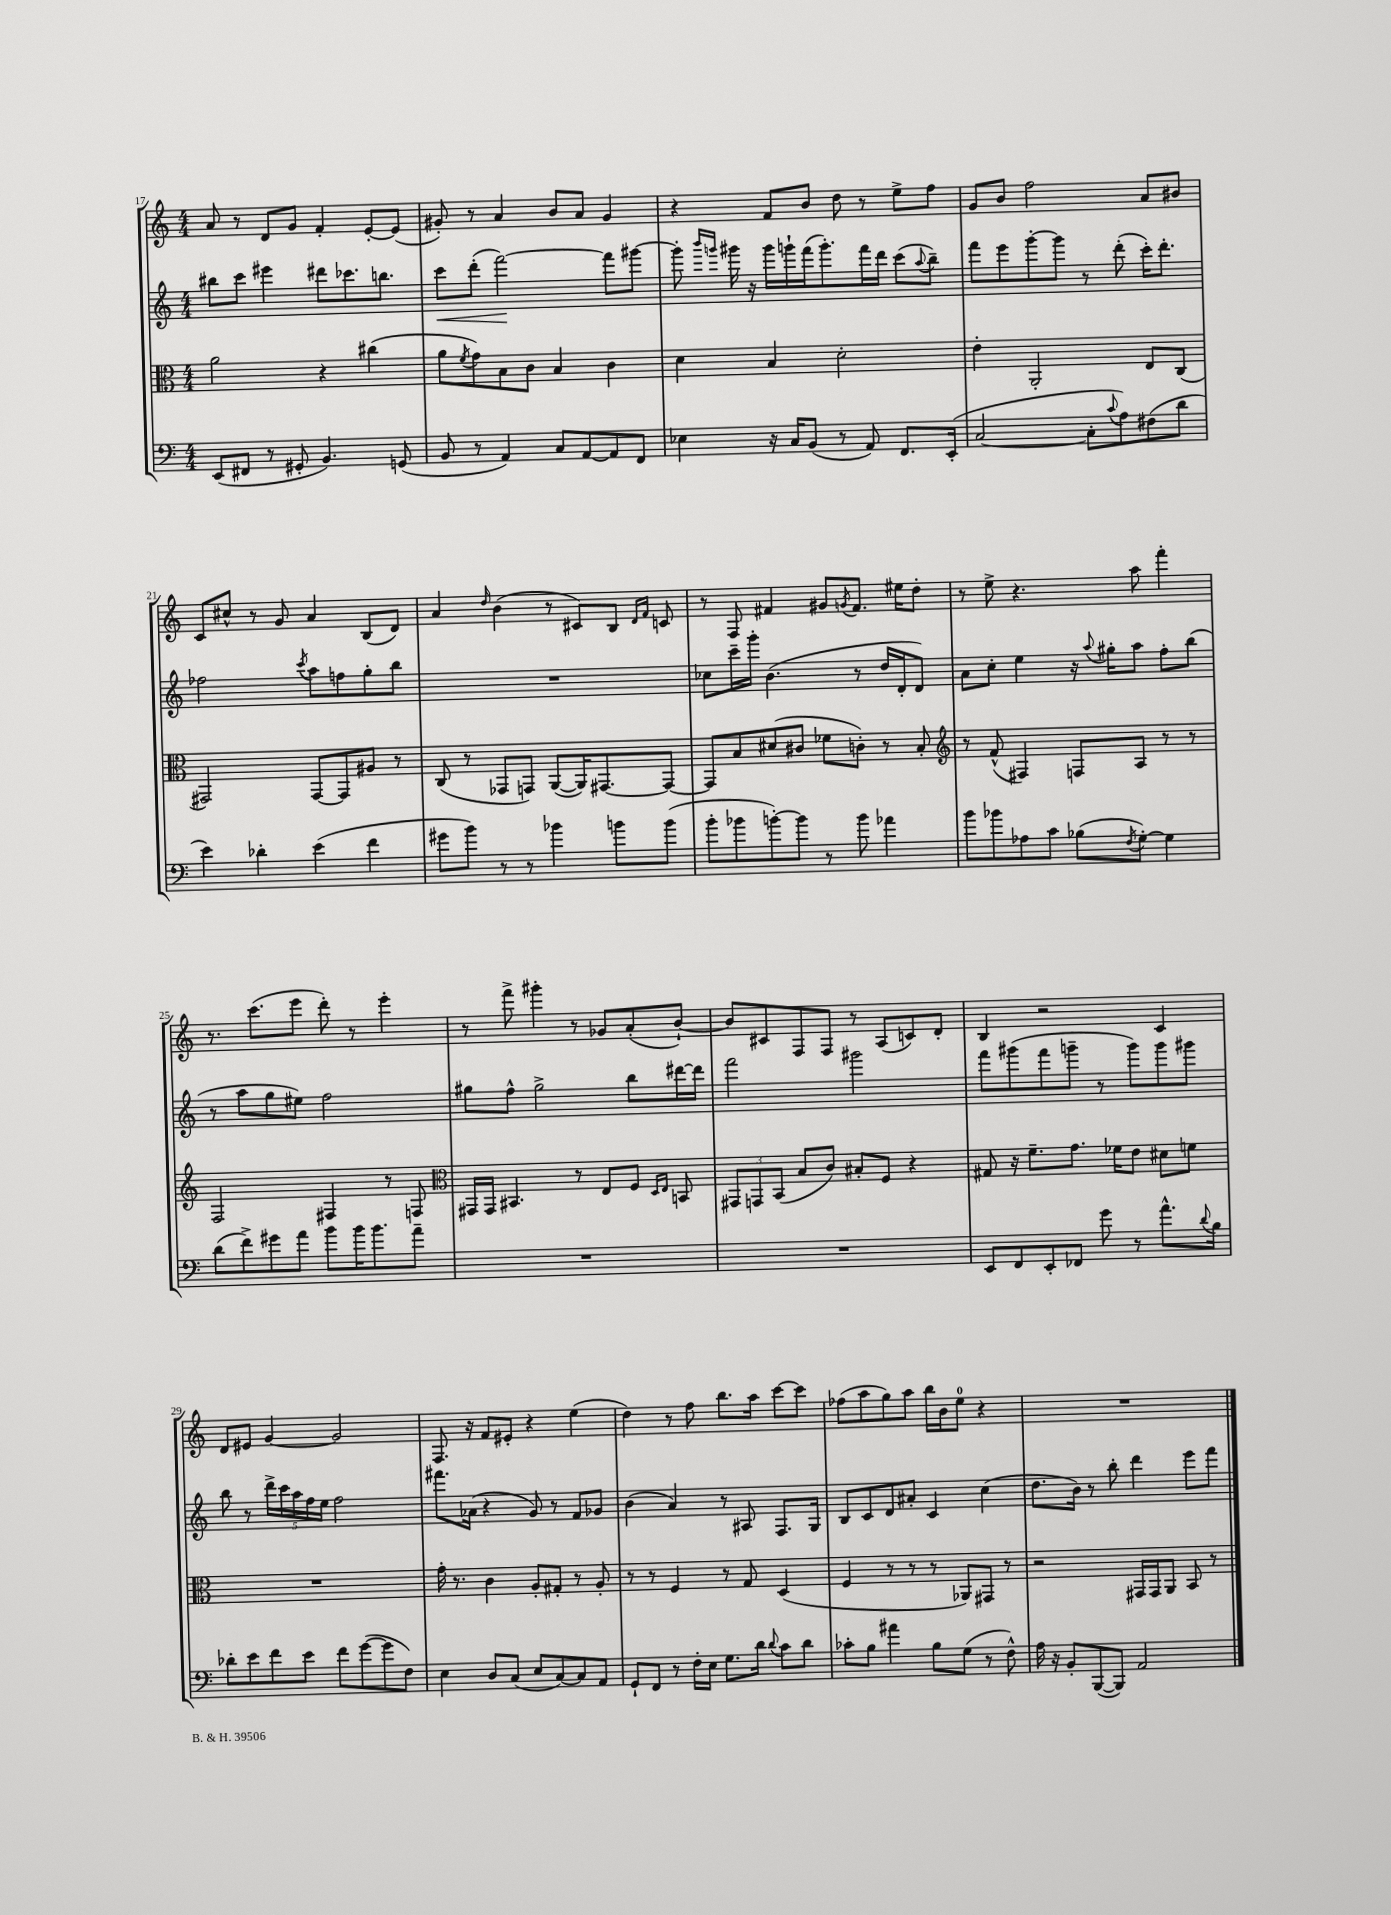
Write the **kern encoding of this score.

**kern	**kern	**kern	**dynam	**kern
*part4	*part3	*part2	*part2	*part1
*staff4	*staff3	*staff2	*staff2	*staff1
*clefF4	*clefC3	*clefG2	*	*clefG2
*k[]	*k[]	*k[]	*	*k[]
*M4/4	*M4/4	*M4/4	*	*M4/4
=17	=17	=17	=17	=17
(8EE/L	2a\	8bb#X\L	.	8a/
8FF#X/J	.	8ccc\J	.	8r
8r	.	4eee#X\	.	8d/L
8GG#X'/	.	.	.	8g/J
4.BB/)	4r	8ddd#X\L	.	4f'/
.	.	8.ccc-X\	.	.
.	(4cc#X\	.	.	[8e'/L
.	.	8.bbn\J	.	.
(8GGn/	.	.	.	(8e/J]
=18	=18	=18	=18	=18
!	!	!	!LO:HP:b	!
8BB/	8a\L	8ccc\L	<	8g#X'/)
.	8qf/	.	.	.
8r	8g\)	(8ddd'\J	.	8r
4AA/)	8B\	[2fff\)	.	4a/
.	8c\J	.	.	.
8C/L	4B/	.	.	8b/L
[8AA/	.	.	.	8a/J
8AA/]	4c\	8fff\L]	[	4g#/
8FF/J	.	[8ggg#X\J	.	.
=19	=19	=19	=19	=19
4E-X\	4d\	8ggg#'\]	.	4r
.	.	16qqbbb/LL	.	.
.	.	16qqgggn/JJ	.	.
.	.	16ggg#X\	.	.
.	.	16r	.	.
16r	4B/	16ggg#\LL	.	8f/L
16C/KL	.	16gggn`\	.	.
(8BB/J	.	(16fff\J	.	8b/J
.	.	8.ggg'\)	.	.
8r	2d'\	.	.	8dd\
8AA/)	.	16fff\L	.	8r
.	.	16ddd\JJ	.	.
8.FF/L	.	(8ccc\L	.	8ee^\L
.	.	8qqaa/	.	.
.	.	8bb~\J)	.	8ff\J
(16EE'/Jk	.	.	.	.
=20	=20	=20	=20	=20
[2C/	4e'\	8fff\L	.	8g/L
.	.	8eee\	.	8b/J
.	2AA'/	[8ggg'\	.	2ff\
.	.	8ggg\J]	.	.
8C'\L]	.	8r	.	.
8qqc/	.	.	.	.
8A\)	.	(8ddd'\	.	.
(8F#X\	8E/L	16ccc'\KL)	.	8a/L
.	.	8.ddd'\J	.	.
8d\J	(8C/J	.	.	8b#X/J
!!LO:LB:g=z
=21	=21	=21	=21	=21
4e\)	2GG#X/)	2ff-X\	.	8c/L
.	.	.	.	8cc#X^^/J
4d-X'\	.	.	.	8r
.	.	.	.	8g/
.	.	8qccc/	.	.
(4e\	[8GG#/L	8aa\L	.	4a/
.	8GG#/]	8ffn\	.	.
4f\	8A#X/J	8gg'\	.	(8B/L
.	8r	8bb\J	.	8d/J)
=22	=22	=22	=22	=22
8g#X\L	(8C/	1r	.	4a/
8b\J)	8r	.	.	.
.	.	.	.	16qqdd/
8r	8GG-X/L	.	.	(4b\
8r	8GGn/J)	.	.	.
4b-X\	([8AA/L	.	.	8r
.	16AA/K])	.	.	8c#X/L)
.	[8.GG#X/	.	.	.
8bn\L	.	.	.	8B/J
.	.	.	.	16qqd/LL
.	.	.	.	16qqf/JJ
(8b\J	8GG#/J_	.	.	8cn/
=23	=23	=23	=23	=23
8b'\L	8GG#/L]	8cc-X\L	.	8r
8b-X\	8B/	16ccc~\L	.	8F/
.	.	16ggg'\JJ	.	.
[8bn'\)	(8d#X/	(4.b\	.	4f#X/
8b\J]	8c#X/J	.	.	.
8r	8f-X\L	.	.	8g#X/L
.	.	.	.	8qgn/
8b\	8cn'\J)	8r	.	8.f#/J
4a-X\	8r	16dd/LL	.	.
.	.	16d'/J	.	16ee#X\KL
.	8B'/	8d/J)	.	8dd'\J
=24	=24	=24	=24	=24
*	*clefG2	*	*	*
8b\L	8r	8a\L	.	8r
8b-X\	(8f^^/	8cc'\J	.	8ee^\
8A-X\	4F#X/)	4ee\	.	4.r
8c\J	.	.	.	.
(8B-X\L	8Fn/L	16r	.	.
.	.	8qqaa/	.	.
.	.	16gg#X'\KL	.	.
8qF/	.	.	.	.
[8G'\J)	8A/J	8aa\J	.	8aa\
4G\]	8r	8ff'\L	.	4fff'\
.	8r	(8bb\J	.	.
!!LO:LB:g=z
=25	=25	=25	=25	=25
(8d\L	2F/	8r	.	8.r
8f^\)	.	8aa\L	.	.
.	.	.	.	(8.ccc\L
8g#X\	.	8gg\	.	.
8a\J	.	8ee#X\J)	.	8eee\J
8b\L	4F#X/	2ff\	.	8ddd'\)
16b\K	.	.	.	8r
8.b\	.	.	.	.
.	8r	.	.	4eee'\
8a~\J	8Fn/	.	.	.
=26	=26	=26	=26	=26
*	*clefC3	*	*	*
1r	16GG#X/LL	8gg#X\L	.	8r
.	16GG#/JJ	.	.	.
.	4.BB#X/	8ff^^\J	.	8fff^\
.	.	2gg#^\	.	4ggg#X'\
.	8r	.	.	8r
.	8E/L	.	.	8g-X/L
.	8F/J	8bb\L	.	(8a'/
.	16qqD/LL	.	.	.
.	16qqE/JJ	.	.	.
.	8BBn/	[16ddd#X\L	.	[8b`/J)
.	.	16ddd#\JJ]	.	.
=27	=27	=27	=27	=27
1r	12GG#X/L	2fff\	.	8b/L]
.	12GGn/	.	.	.
.	.	.	.	8c#X/
.	(12BB/J	.	.	.
.	8B/L	.	.	8F/
.	8c/J)	.	.	8F/J
.	8B#X'/L	2ggg#X\	.	8r
.	8F/J	.	.	(8A/L
.	4r	.	.	8cn/)
.	.	.	.	8d'/J
=28	=28	=28	=28	=28
8EE/L	8G#X/	8fff\L	.	4B/
8FF/	16r	(8ggg#X\	.	.
.	8.f~\L	.	.	.
8EE'/	.	8fff\	.	2r
8FF-X/J	8.g\J	8gggn~\J	.	.
8g\	.	8r	.	.
.	16f-X\KL	.	.	.
8r	8e\J	8ggg\L)	.	.
8.a^^\L	8d#X\L	8ggg\	.	4c/
.	8fn\J	8ggg#X\J	.	.
8qqd/	.	.	.	.
16B\Jk	.	.	.	.
!!LO:LB:g=z
=29	=29	=29	=29	=29
8d-X'\L	1r	8bb\	.	8d/L
8e\	.	8r	.	8e#X/J
8f\	.	20ddd^\LL	.	[4g/
.	.	20ccc\	.	.
.	.	20aa\	.	.
8e\J	.	.	.	.
.	.	20ff\	.	.
.	.	20ee\JJ	.	.
8f\L	.	2ff\	.	2g/]
([8g\	.	.	.	.
8g\]	.	.	.	.
8F\J)	.	.	.	.
=30	=30	=30	=30	=30
4E\	16g'\	8.fff#X\L	.	8.F/
.	8.r	.	.	.
.	.	(16a-X\Jk	.	16r
8D/L	4c\	4r	.	8f/L
(8C/J	.	.	.	8e#X'/J
8E/L	8A'/L	8g/)	.	4r
[8C/)	8G#X'/J	8r	.	.
8C/]	8r	8f/L	.	(4ee\
8AA/J	8A'/	8g-X/J	.	.
=31	=31	=31	=31	=31
8GG`/L	8r	(4b\	.	4dd\)
8FF/J	8r	.	.	.
8r	4F/	4a/)	.	8r
16F'\LL	.	.	.	8ff\
16E\JJ	.	.	.	.
8.G\L	8r	8r	.	8.bb\L
.	8G/	8A#X/	.	.
16d\Jk	.	.	.	16aa\Jk
8qqd/	.	.	.	.
8c\L	(4D/	8.F/L	.	[8ccc\L
8d\J	.	.	.	8ccc\J]
.	.	16G/Jk	.	.
=32	=32	=32	=32	=32
8c-X'\L	4F/	8B/L	.	(8ff-X\L
8B\J	.	8c/	.	8aa\
4a#X\	8r	8d/	.	8gg\)
.	8r	8a#X'/J	.	8aa\J
8B\L	8r	4c/	.	16bb\LL
.	.	.	.	16b\J
(8G\J	8AA-X/L)	.	.	8ee\J
8r	8GG#X/J	(4cc\	.	4r
8F^^\)	8r	.	.	.
=33	=33	=33	=33	=33
16A\	2r	8.dd\L	.	1r
16r	.	.	.	.
8BB'/L	.	.	.	.
.	.	16b\Jk)	.	.
([8BBB/	.	8r	.	.
8BBB/J])	.	8bb'\	.	.
2AA/	16GG#X/LL	4ddd\	.	.
.	16GG#/J	.	.	.
.	8AA/J	.	.	.
.	8BB/	8eee\L	.	.
.	8r	8fff\J	.	.
==	==	==	==	==
*-	*-	*-	*-	*-
